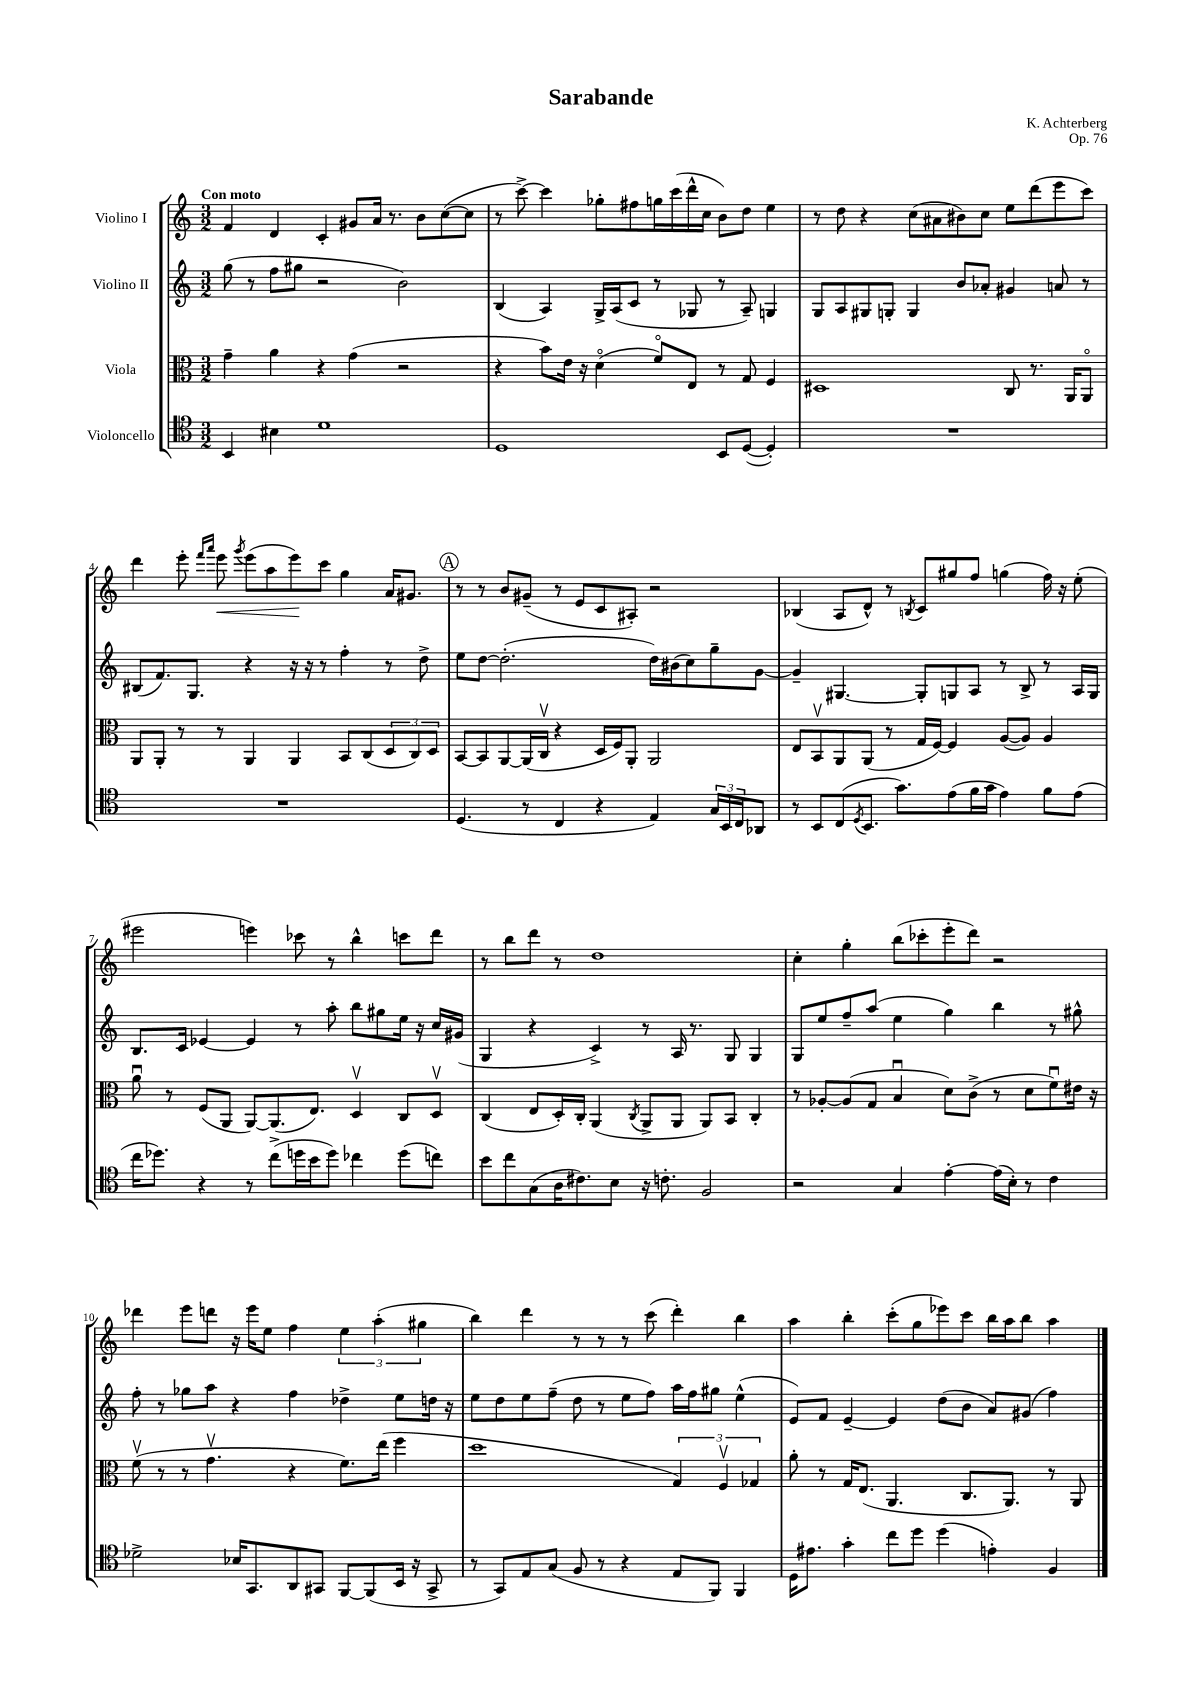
\header { title = "Sarabande" composer = "K. Achterberg" opus = "Op. 76" }
<<
\new StaffGroup <<
\new Staff = "s0" \with { instrumentName = "Violino I" } {
    \clef treble \key c \major \numericTimeSignature \time 3/2 \tempo "Con moto"
    f'4 d'4 c'4-. gis'8 a'16 r8. b'8 c''8~( c''8 |
    r8 c'''8~->) c'''4 ges''8-. fis''8 g''16 c'''16( d'''16-^ c''16 b'8) d''8 e''4 |
    r8 d''8 r4 c''8( ais'8 bis'8) c''8 e''8 d'''8( e'''8 c'''8) |
    d'''4 e'''8-. \grace { f'''16 a'''16 } e'''8\< \acciaccatura { g'''8 } e'''8( a''8 e'''8\!) c'''8 g''4 a'16 gis'8. |
    \mark \markup { \circle "A" } r8 r8 b'8 gis'8--( r8 e'8 c'8 ais8-.) r2 |
    bes4( a8 d'8-^) r8 \acciaccatura { b8 } c'8 gis''8 f''8 g''4( f''16) r16 e''8-.( |
    eis'''2 e'''4) ces'''8 r8 b''4-^ c'''8 d'''8 |
    r8 b''8 d'''8 r8 d''1 |
    c''4-. g''4-. b''8( ces'''8-. e'''8-. d'''8) r2 |
    des'''4 e'''8 d'''8 r16 e'''16 e''8 f''4 \tuplet 3/2 { e''4 a''4-.( gis''4 } |
    b''4) d'''4 r8 r8 r8 c'''8( d'''4-.) b''4 |
    a''4 b''4-. c'''8-.( g''8 ees'''8) c'''8 b''16 a''16 b''8 a''4 \bar "|." |
}
\new Staff = "s1" \with { instrumentName = "Violino II" } {
    \clef treble \key c \major \numericTimeSignature \time 3/2
    g''8( r8 f''8 gis''8 r2 b'2) |
    b4( a4) g16-> a16( c'8 r8 ges8 r8 a8--) g4 |
    g8 a8 gis8 g8-. g4 b'8 aes'8-. gis'4 a'8 r8 |
    bis8( f'8.) g8. r4 r16 r16 r8 f''4-. r8 d''8-> |
    \mark \markup { \circle "A" } e''8 d''8~ d''2.-.( d''16) bis'16( c''8) g''8-- g'8~ |
    g'4-- gis4.~ gis8-. g8 a8 r8 b8-> r8 a16 g16 |
    b8. c'16 ees'4~ ees'4 r8 a''8-. b''8 gis''8 e''16 r16 c''16 gis'16( |
    g4 r4 c'4->) r8 a16 r8. g8 g4 |
    g8 e''8 f''8-- a''8( e''4 g''4) b''4 r8 gis''8-^ |
    f''8-. r8 ges''8 a''8 r4 f''4 des''4-> e''8 d''16 r16 |
    e''8 d''8 e''8 f''8--( d''8 r8 e''8 f''8) a''16 f''16 gis''8 e''4-^( |
    e'8) f'8 e'4~-- e'4 d''8( b'8 a'8) gis'8( f''4) \bar "|." |
}
\new Staff = "s2" \with { instrumentName = "Viola" } {
    \clef alto \key c \major \numericTimeSignature \time 3/2
    g'4-- a'4 r4 g'4( r2 |
    r4 b'8) e'16 r16 d'4\flageolet( f'8\flageolet) e8 r8 g8 f4 |
    dis1 c8 r8. a,16 a,8\flageolet |
    a,8 a,8-. r8 r8 a,4 a,4 b,8 c8( \tuplet 3/2 { d8 c8) d8 } |
    \mark \markup { \circle "A" } b,8~ b,8 a,8~ a,16( c16\upbow r4 d16 f16) a,8-. a,2 |
    e8 b,8\upbow a,8 a,8( r8 g16 f16~) f4 a8~( a8) a4 |
    a'8\downbow r8 f8( a,8 a,8~) a,8.( e8.) d4\upbow c8 d8\upbow |
    c4( e8 d16-.) c16-. a,4( \acciaccatura { c8 } a,8-> a,8 a,8) b,8 c4-. |
    r8 aes8~-. aes8( g8 b4\downbow d'8) c'8->( r8 d'8 f'8\downbow) eis'16 r16 |
    f'8\upbow( r8 r8 g'4.\upbow r4 f'8.) e''16( f''4 |
    d''1 \tuplet 3/2 { g4) f4\upbow ges4 } |
    a'8-. r8 g16 e8.( a,4. c8. a,8.) r8 a,8 \bar "|." |
}
\new Staff = "s3" \with { instrumentName = "Violoncello" } {
    \clef tenor \key c \major \numericTimeSignature \time 3/2
    b,4 bis4 d'1 |
    d1 b,8 d8~( d4-.) |
    R1. |
    R1. |
    \mark \markup { \circle "A" } d4.( r8 c4 r4 e4) \tuplet 3/2 { g16 b,16 c16 } aes,8 |
    r8 b,8 c8( \acciaccatura { d8 } b,8. g'8.) e'8( f'16 g'16 e'4) f'8 e'8( |
    c''16 des''8.) r4 r8 c''8->( d''16 b'16 d''8) ces''4 d''8( c''8) |
    b'8 c''8 g8( a16 cis'8.) b8 r16 c'8.-. f2 |
    r2 g4 e'4~-. e'16( b16-.) r8 c'4 |
    des'2-> bes16 g,8. a,8 gis,8 f,8~ f,8( b,16 r16 gis,8-> |
    r8 g,8) e8 g8( f8 r8 r4 e8 f,8) f,4 |
    d16 eis'8. g'4-. c''8 d''8 d''4( e'4-.) f4 \bar "|." |
}
>>
>>
